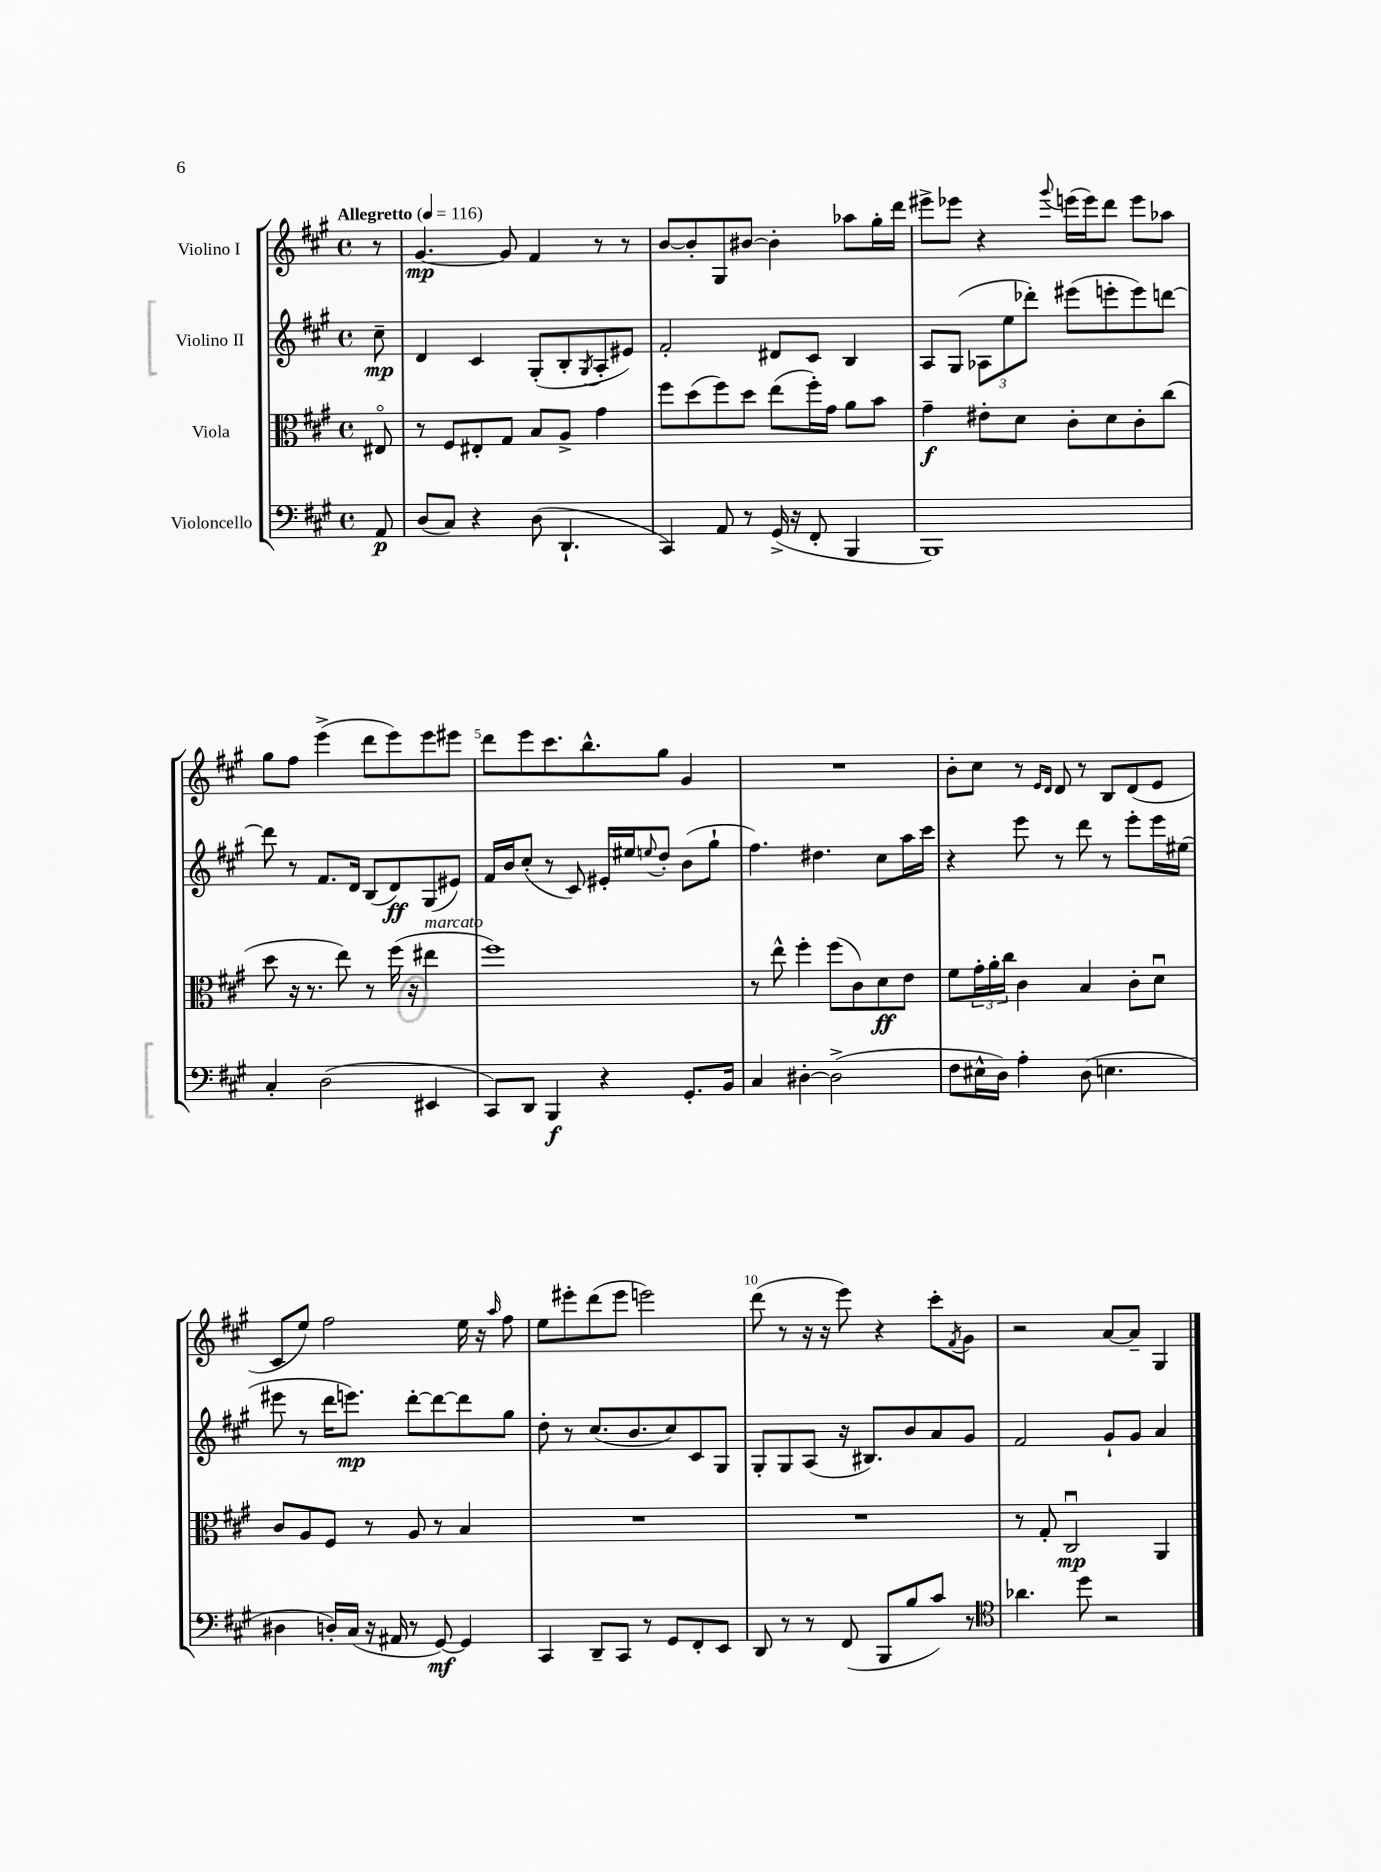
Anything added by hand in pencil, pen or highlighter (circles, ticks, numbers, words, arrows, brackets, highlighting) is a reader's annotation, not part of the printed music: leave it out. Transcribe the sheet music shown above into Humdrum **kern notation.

**kern	**dynam	**kern	**dynam	**kern	**dynam	**kern	**dynam
*part4	*part4	*part3	*part3	*part2	*part2	*part1	*part1
*staff4	*staff4	*staff3	*staff3	*staff2	*staff2	*staff1	*staff1
*I"Violoncello	*	*I"Viola	*	*I"Violino II	*	*I"Violino I	*
*clefF4	*	*clefC3	*	*clefG2	*	*clefG2	*
*k[f#c#g#]	*	*k[f#c#g#]	*	*k[f#c#g#]	*	*k[f#c#g#]	*
*M4/4	*	*M4/4	*	*M4/4	*	*M4/4	*
*met(c)	*	*met(c)	*	*met(c)	*	*met(c)	*
*MM116	*	*MM116	*	*MM116	*	*MM116	*
=	=	=	=	=	=	=	=
!	!	!	!	!	!	!LO:TX:a:B:t=Allegretto	!
8AA/	p	8E#X/	.	8cc#~\	mp	8r	.
=1	=1	=1	=1	=1	=1	=1	=1
(8D/L	.	8r	.	4d/	.	[4.g#/	mp
8C#/J)	.	8F#/L	.	.	.	.	.
4r	.	8E#X'/	.	4c#/	.	.	.
.	.	8G#/J	.	.	.	8g#/]	.
(8D\	.	8B/L	.	(8G#'/L	.	4f#/	.
4.DD`/	.	8A^/J	.	8B'/	.	.	.
.	.	.	.	8qG#/	.	.	.
.	.	4g#\	.	8A'/	.	8r	.
.	.	.	.	8e#X/J)	.	8r	.
=2	=2	=2	=2	=2	=2	=2	=2
4CC#/)	.	8ff#\L	.	2f#'/	.	[8b/L	.
.	.	(8dd\	.	.	.	8b'/]	.
8AA/	.	8ff#\)	.	.	.	8G#/	.
8r	.	8dd\J	.	.	.	[8b#X/J	.
(16GG#^/	.	(8ee\L	.	8d#X/L	.	4b#'\]	.
16r	.	.	.	.	.	.	.
8FF#'/	.	16ff#'\L)	.	8c#/J	.	.	.
.	.	16g#\JJ	.	.	.	.	.
4BBB/	.	8a\L	.	4B/	.	8aa-X\L	.
.	.	8b\J	.	.	.	16gg#'\L	.
.	.	.	.	.	.	16ddd\JJ	.
=3	=3	=3	=3	=3	=3	=3	=3
1BBB)	.	4g#~\	f	8A/L	.	8eee#X^\L	.
.	.	.	.	(8G#/J	.	8eee-X\J	.
.	.	8e#X'\L	.	12A-X\L	.	4r	.
.	.	.	.	12ee\	.	.	.
.	.	8d\J	.	.	.	.	.
.	.	.	.	12ddd-X'\J)	.	.	.
.	.	.	.	.	.	8qqggg#/	.
.	.	8c#'\L	.	(8eee#X\L	.	(16eeen\LL	.
.	.	.	.	.	.	16eee\J)	.
.	.	8d\	.	8eeen'\	.	8ddd\J	.
.	.	8c#'\	.	8eee\)	.	8eee\L	.
.	.	(8cc#\J	.	[8dddn\J	.	8aa-X\J	.
!!LO:LB:g=z
=4	=4	=4	=4	=4	=4	=4	=4
4C#'/	.	8dd\	.	8ddd\]	.	8gg#\L	.
.	.	16r	.	8r	.	8ff#\J	.
.	.	8.r	.	.	.	.	.
(2D\	.	.	.	8.f#/L	.	(4eee^\	.
.	.	8ee\)	.	.	.	.	.
.	.	.	.	16d/Jk	.	.	.
.	.	8r	.	(8B/L	.	8ddd\L	.
.	.	(16ff#\	.	8d/)	ff	8eee\)	.
.	.	16r	.	.	.	.	.
!	!	!LO:TX:a:i:t=marcato	!	!	!	!	!
4EE#X/	.	4ee#X\	.	(8G#/	.	8eee\	.
.	.	.	.	8e#X/J)	.	8eee#X\J	.
=5	=5	=5	=5	=5	=5	=5	=5
8CC#/L)	.	1ff#)	.	16f#/LL	.	8ddd\L	.
.	.	.	.	16b/J	.	.	.
8DD/J	.	.	.	(8cc#'/J	.	8eee\	.
4BBB/	f	.	.	8r	.	8.ccc#\	.
.	.	.	.	8c#/)	.	.	.
.	.	.	.	.	.	8.bb^^\	.
4r	.	.	.	16e#X'/LL	.	.	.
.	.	.	.	16ee#X/J	.	.	.
.	.	.	.	8qqeen/	.	.	.
.	.	.	.	8dd'/J	.	8gg#\J	.
8.GG#'/L	.	.	.	(8b\L	.	4g#/	.
.	.	.	.	8gg#`\J	.	.	.
16BB/Jk	.	.	.	.	.	.	.
=6	=6	=6	=6	=6	=6	=6	=6
4C#/	.	8r	.	4.ff#\)	.	1r	.
.	.	8ee^^\	.	.	.	.	.
[4D#X'\	.	4ff#'\	.	.	.	.	.
.	.	.	.	4.dd#X\	.	.	.
(2D#^\]	.	(8ff#\L	.	.	.	.	.
.	.	8c#\)	.	.	.	.	.
.	.	8d\	ff	8cc#\L	.	.	.
.	.	8e\J	.	16aa\L	.	.	.
.	.	.	.	16ccc#\JJ	.	.	.
=7	=7	=7	=7	=7	=7	=7	=7
8F#\L	.	8f#\L	.	4r	.	8b'\L	.
16E#X^^\L	.	24g#'\L	.	.	.	8cc#\J	.
.	.	24a'\	.	.	.	.	.
16D\JJ)	.	.	.	.	.	.	.
.	.	24cc#\JJ	.	.	.	.	.
4A'\	.	4c#\	.	8eee\	.	8r	.
.	.	.	.	.	.	16qqe/LL	.
.	.	.	.	.	.	16qqd/JJ	.
.	.	.	.	8r	.	8d/	.
(8D\	.	4B/	.	8ddd\	.	8r	.
4.En\	.	.	.	8r	.	8B/L	.
.	.	8c#'\L	.	8eee'\L	.	(8d/	.
.	.	8du\J	.	16eee\L	.	8e/J	.
.	.	.	.	(16ee#X\JJ	.	.	.
!!LO:LB:g=z
=8	=8	=8	=8	=8	=8	=8	=8
4D#X\	.	8c#/L	.	8eee#X\	.	8c#/L	.
.	.	8A/	.	8r	.	8ee/J)	.
16Dn'/LL)	.	8F#/J	.	16ddd\KL	.	2ff#\	.
(16C#/JJ	.	.	.	8.eeen\J)	mp	.	.
16r	.	8r	.	.	.	.	.
16AA#X/	.	.	.	.	.	.	.
8r	.	8A/	.	[8ddd'\L	.	.	.
[8GG#/)	mf	8r	.	8ddd\_	.	.	.
4GG#/]	.	4B/	.	8ddd\]	.	16ee\	.
.	.	.	.	.	.	16r	.
.	.	.	.	.	.	16qqaa/	.
.	.	.	.	8gg#\J	.	8ff#\	.
=9	=9	=9	=9	=9	=9	=9	=9
4CC#/	.	1r	.	8dd'\	.	8ee\L	.
.	.	.	.	8r	.	8eee#X'\	.
8DD~/L	.	.	.	(8.cc#/L	.	(8ddd\	.
8CC#/J	.	.	.	.	.	8eee#\J	.
.	.	.	.	8.b/	.	.	.
8r	.	.	.	.	.	2eeen\)	.
8GG#/L	.	.	.	8cc#/)	.	.	.
8FF#'/	.	.	.	8c#/	.	.	.
8EE/J	.	.	.	8G#/J	.	.	.
=10	=10	=10	=10	=10	=10	=10	=10
8DD/	.	1r	.	8G#'/L	.	(8ddd\	.
8r	.	.	.	8G#/	.	8r	.
8r	.	.	.	(8A/J	.	16r	.
.	.	.	.	.	.	16r	.
(8FF#/	.	.	.	16r	.	8eee\)	.
.	.	.	.	8.B#X/L)	.	.	.
8BBB/L	.	.	.	.	.	4r	.
8B/	.	.	.	8b/	.	.	.
8c#/J)	.	.	.	8a/	.	8ccc#'\L	.
.	.	.	.	.	.	8qf#/	.
8r	.	.	.	8g#/J	.	8g#\J	.
=11	=11	=11	=11	=11	=11	=11	=11
*clefC4	*	*	*	*	*	*	*
4.a-X\	.	8r	.	2f#/	.	2r	.
.	.	8G#'/	.	.	.	.	.
.	.	2C#u/	mp	.	.	.	.
8dd\	.	.	.	.	.	.	.
2r	.	.	.	8g#`/L	.	[8a/L	.
.	.	.	.	8g#/J	.	8a~/J]	.
.	.	4AA/	.	4a/	.	4G#/	.
==	==	==	==	==	==	==	==
*-	*-	*-	*-	*-	*-	*-	*-
